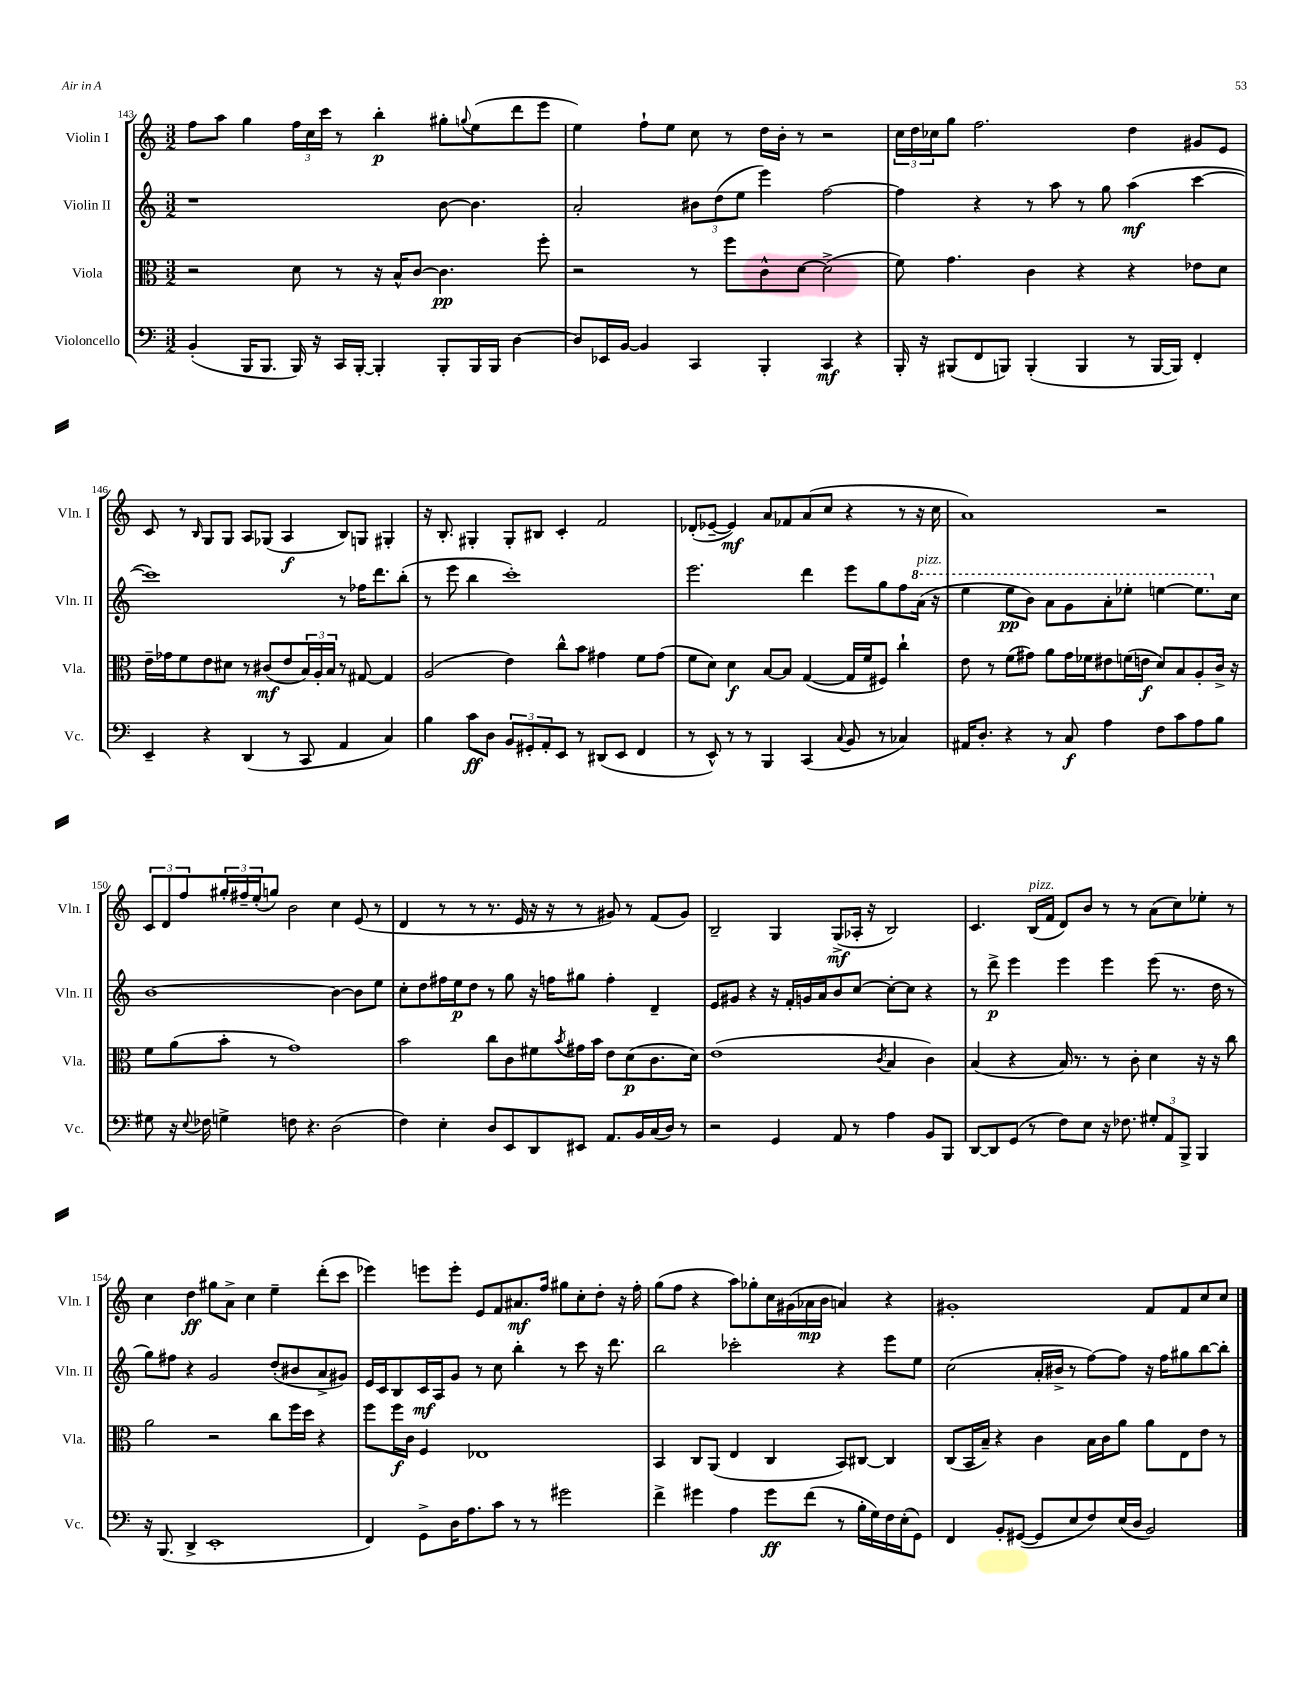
<<
\new StaffGroup <<
\new Staff = "s0" \with { instrumentName = "Violin I" shortInstrumentName = "Vln. I" } {
    \clef treble \key c \major \numericTimeSignature \time 3/2
    f''8 a''8 g''4 \tuplet 3/2 { f''16 c''16 c'''16 } r8 b''4-.\p gis''8-. \appoggiatura { g''8 } e''8( d'''8 e'''8 |
    e''4) f''8-! e''8 c''8 r8 d''16 b'16-. r8 r2 |
    \tuplet 3/2 { c''16 d''16 ces''16 } g''8 f''2. d''4 gis'8 e'8 |
    c'8 r8 \grace { b16 } g8 g8 a8 ges8( a4\f b8) g8 gis4-. |
    r16 b8.-. gis4-. gis8-. bis8 c'4-. f'2 |
    des'8-.( ees'8~-- ees'4\mf) a'8 fes'8 a'8( c''8 r4 r8 r16 c''16 |
    a'1) r2 |
    \tuplet 3/2 { c'8 d'8 f''8 } \tuplet 3/2 { gis''16-. fis''16-- e''16-.( } g''8) b'2 c''4 e'8( r8 |
    d'4 r8 r8 r8. e'16 r16 r16 r8 gis'8) r8 f'8( gis'8) |
    b2-- g4 g8->\mf( aes16-. r16 b2) |
    c'4. b16^\markup { \italic "pizz." }( f'16 d'8) b'8 r8 r8 a'8( c''8) ees''8-. r8 |
    c''4 d''4\ff gis''8 a'8-> c''4 e''4-- d'''8-.( c'''8 |
    ees'''4) e'''8 e'''8-. e'8 f'8 ais'8.\mf f''16 gis''8 c''8-. d''8-. r16 f''16-. |
    g''8( f''8 r4 a''8) ges''8-. c''16 gis'16( aes'16\mp b'16 a'4) r4 |
    gis'1-. f'8 f'8 c''8 c''8 \bar "|." |
}
\new Staff = "s1" \with { instrumentName = "Violin II" shortInstrumentName = "Vln. II" } {
    \clef treble \key c \major \numericTimeSignature \time 3/2
    r1 b'8~ b'4. |
    a'2-. \tuplet 3/2 { bis'8 d''8( e''8 } e'''4) f''2~ |
    f''4 r4 r8 a''8 r8 g''8 a''4\mf( c'''4~ |
    c'''1) r8 fes''16 d'''8. b''8-.( |
    r8 e'''8 b''4 c'''1-.) |
    e'''2. d'''4 e'''8 g''8 f''8 \ottava #1 a''16^\markup { \italic "pizz." }( r16 |
    e'''4 e'''8\pp b''8) a''8 g''8 a''8-. ees'''8-. e'''4~ e'''8. \ottava #0 c''16 |
    b'1~ b'4~ b'8 e''8 |
    c''8-. d''8 fis''16 e''16\p d''8 r8 g''8 r16 f''16 gis''8 f''4-. d'4-- |
    e'8 gis'8 r4 r16 f'16-. g'16 a'16 b'8 c''8~ c''8~-. c''8 r4 |
    r8 d'''8->\p e'''4 e'''4 e'''4 e'''8( r8. d''16 r8 |
    g''8) fis''8 r4 g'2 d''8-.( bis'8 a'8-> gis'8) |
    e'16 c'16 b8 c'16\mf a16 g'8 r8 c''8 b''4-. r8 c'''8 r16 d'''8. |
    b''2 ces'''2-. r4 e'''8 e''8 |
    c''2( a'16-. bis'16-> r8 f''8~) f''8 r16 f''16 gis''8 b''8~ b''8-. \bar "|." |
}
\new Staff = "s2" \with { instrumentName = "Viola" shortInstrumentName = "Vla." } {
    \clef alto \key c \major \numericTimeSignature \time 3/2
    r2 d'8 r8 r16 b16-^ c'8~ c'4.\pp f''8-. |
    r2 r8 f''8 c'8-^ d'8~ d'2->( |
    f'8) g'4. c'4 r4 r4 ees'8 d'8 |
    e'16-- ges'16 f'8 e'8 dis'8 r8 cis'8\mf( e'8 \tuplet 3/2 { b16) a16-. b16 } r8 gis8~ gis4 |
    a2( e'4) c''8-^ b'8 gis'4 f'8 gis'8( |
    f'8 d'8) d'4\f b8~ b8 g4~( g16 f'16 fis8) c''4-! |
    e'8 r8 f'8( gis'8) a'8 gis'16 fes'16 eis'8 f'16( e'16\f d'8) b8 a8-. c'16-> r16 |
    f'8 a'8( b'8-. r8 g'1) |
    b'2 c''8 c'8 fis'8 \acciaccatura { b'8 } gis'16 b'16 e'8 d'8\p( c'8. d'16) |
    e'1( \acciaccatura { c'8 } b4 c'4) |
    b4( r4 b16) r8. r8 c'8-. d'4 r16 r16 c''8 |
    a'2 r2 c''8 f''16 d''16 r4 |
    f''8 f''16\f c'16 f4 ees1 |
    b,4 c8 a,8( e4 c4 b,8) cis8~ cis4 |
    c8( b,16 b16--) r4 c'4 b16 c'16 a'8 a'8 e8 e'8 r8 \bar "|." |
}
\new Staff = "s3" \with { instrumentName = "Violoncello" shortInstrumentName = "Vc." } {
    \clef bass \key c \major \numericTimeSignature \time 3/2
    b,4-.( b,,16 b,,8. b,,16) r16 c,16 b,,16~-. b,,4-. b,,8-. b,,16 b,,16 d4~ |
    d8 ees,16 b,16~ b,4 c,4 b,,4-. c,4\mf r4 |
    b,,16-. r16 bis,,8( f,8 b,,8) b,,4-.( b,,4 r8 b,,16~ b,,16) f,4-. |
    e,4-- r4 d,4( r8 c,8 a,4 c4) |
    b4 c'8\ff d8 \tuplet 3/2 { b,8 gis,8-. a,8-. } e,8 r8 dis,8( e,8 f,4 |
    r8 e,8-^) r8 r8 b,,4 c,4( \appoggiatura { c8 } b,8 r8 ces4) |
    ais,16 d8.-. r4 r8 c8\f a4 f8 c'8 a8 b8 |
    gis8 r16 \appoggiatura { e8 } fes16 g4-> f8 r4. d2( |
    f4) e4-. d8 e,8 d,8 eis,8 a,8. b,16 c16( d16) r8 |
    r2 g,4 a,8 r8 a4 b,8 b,,8 |
    d,8~ d,8 g,8( r8 f8) e8 r16 fes8. \tuplet 3/2 { gis8-. a,8 b,,8-> } b,,4 |
    r16 b,,8.( d,4-> e,1-. |
    f,4) g,8-> d16 a8. c'8 r8 r8 gis'2 |
    f'4-> gis'4 a4 gis'8\ff f'8( r8 b16-. g16) f16 e16-.( g,8) |
    f,4 b,8-. gis,8~( gis,8 e8 f8) e16( d16 b,2) \bar "|." |
}
>>
>>
\layout { \context { \Score currentBarNumber = #143 } }
